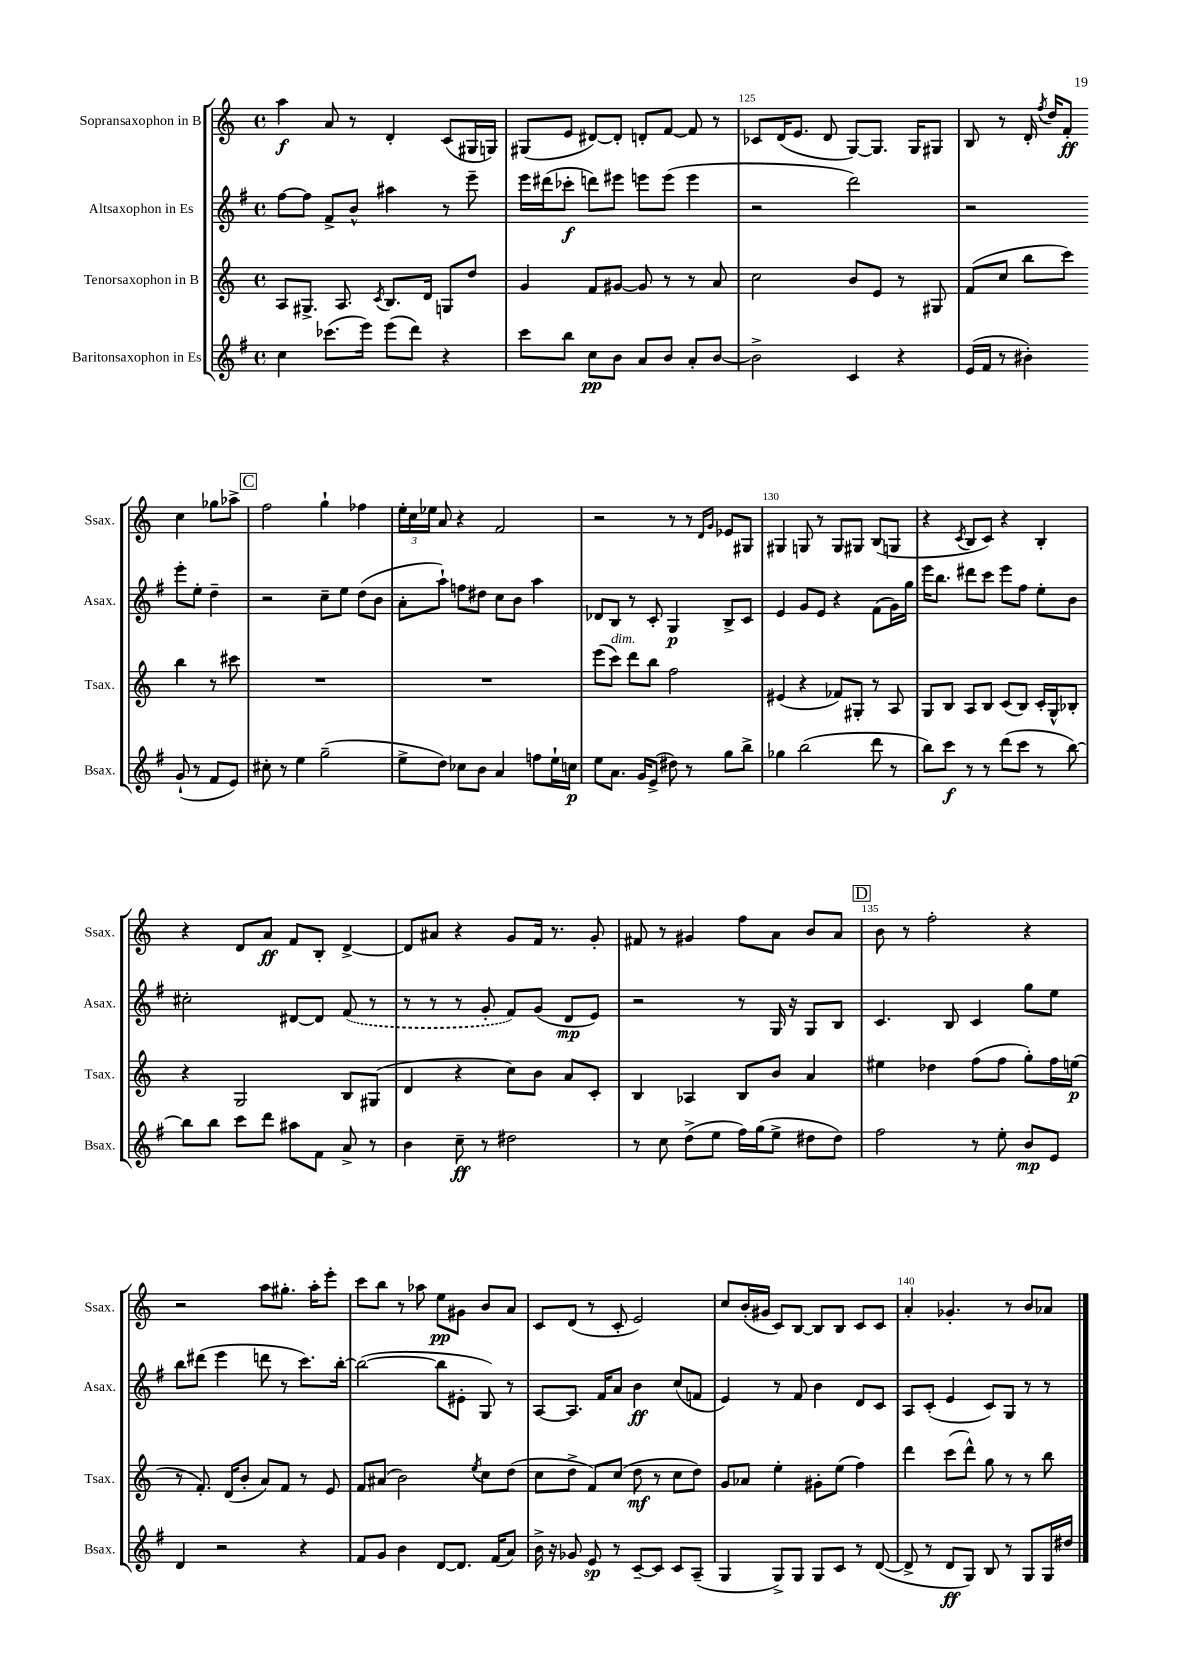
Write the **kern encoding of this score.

**kern	**kern	**kern	**kern
*staff4	*staff3	*staff2	*staff1
*clefG2	*clefG2	*clefG2	*clefG2
*k[f#]	*k[]	*k[f#]	*k[]
*M4/4	*M4/4	*M4/4	*M4/4
*met(c)	*met(c)	*met(c)	*met(c)
4cc\	8A/L	[8ff#\L	4aa\
.	8.G#^/J	8ff#\]J	.
(8.ccc-\L	.	8f#^/L	8a/
.	8.A/	.	.
.	.	8b^^/J	8r
16eee\Jk)	.	.	.
.	8qc/	.	.
(8eee\L	8.B/L	4aa#\	4d'/
8ddd\J)	.	.	.
.	16d/Jk	.	.
4r	8G/L	8r	(8c/L
.	8dd/J	8eee~\	16G#/L
.	.	.	16G/JJ)
=	=	=	=
8ccc\L	4g/	16eee\LL	(8G#/L
.	.	(16ddd#\J	.
8bb\J	.	8ccc-'\J	8e/J
8cc\L	8f/L	8ddd\L)	[8d#/L)
8b\J	[8g#/J	8eee#\J	8d#'/]J
8a/L	8g#/]	8eee\L	8d'/L
8b/J	8r	(8eee\J	[8f/J
8a'/L	8r	4eee\	8f/]
[8b/J	8a/	.	8r
=	=	=	=
2b^\]	2cc\	2r	8c-/L
.	.	.	(16d/K
.	.	.	8.e/J
.	.	.	8d/
4c/	8b/L	2ddd\)	[8G/L)
.	8e/J	.	8.G/]J
4r	8r	.	.
.	.	.	16G/LK
.	8G#/	.	8G#/J
=	=	=	=
(16e/LL	(8f/L	2r	8B/
16f#/JJ	.	.	.
8r	8cc/J	.	8r
4b#'\)	8bb\L	.	16d'/
.	.	.	8qff/
.	.	.	16dd/LK
.	8ccc\J)	.	8f'/J
(8g`/	4bb\	8eee'\L	4cc\
8r	.	8ee'\J	.
8f#/L	8r	4dd~\	8gg-\L
8e/J)	8ccc#\	.	8aa-^\J
=	=	=	=
8cc#'\	1r	2r	2ff\
8r	.	.	.
4ee\	.	.	.
(2gg~\	.	8cc~\L	4gg`\
.	.	8ee\J	.
.	.	(8dd\L	4ff-\
.	.	8b\J	.
=	=	=	=
8ee^\L	1r	8a'\L	24ee'\LL
.	.	.	24cc\
.	.	.	24ee-\JJ
8dd\J)	.	8aa`\J)	8a/
8cc-\L	.	8ff\L	4r
8b\J	.	8dd#\J	.
4a/	.	8cc\L	2f/
.	.	8b\J	.
8ff\L	.	4aa\	.
16ee`\L	.	.	.
16cc\JJ	.	.	.
=	=	=	=
8ee\L	(8eee\L	8d-/L	2r
8.a\J	8ccc\J)	8B/J	.
.	8ddd\L	8r	.
16g/LK	.	.	.
(8e^/J	8bb\J	8c'/	.
8dd#\)	2ff\	4G/	8r
8r	.	.	8r
.	.	.	16qqd/LL
.	.	.	16qqg/JJ
8gg\L	.	8B^/L	8e-/L
8bb^\J	.	8c/J	8G#/J
=	=	=	=
4gg-\	(4e#/	4e/	4G#/
(2bb\	4r	8g/L	8G/
.	.	8e/J	8r
.	8f-/L)	4r	8G/L
.	8G#'/J	.	8G#/J
8ddd\	8r	(8f#\L	(8B/L
8r	8A/	16g\L)	8G/J
.	.	16gg\JJ	.
=	=	=	=
8bb\L)	8G/L	16eee\LK	4r
.	.	8.bb\J	.
8ccc\J	8B/J	.	.
.	.	.	8qc/
8r	8A/L	8ddd#\L	8B/L
8r	8B/J	8ccc\J	8c/J)
(8ddd\L	(8c/L	8eee\L	4r
8ccc\J	8B/J)	8ff#\J	.
8r	16c'/LL	8ee'\L	4B'/
.	16G^^/J	.	.
[8bb\)	8B-'/J	8b\J	.
=	=	=	=
8bb\]L	4r	2cc#'\	4r
8bb\J	.	.	.
8ccc\L	2G/	.	8d/L
8ddd\J	.	.	8a/J
8aa#\L	.	[8d#/L	8f/L
8f#\J	.	8d#/]J	8B'/J
8a^/	8B/L	(8f#/	[4d^/
8r	(8G#/J	8r	.
=	=	=	=
4b\	4d/	8r	8d/]L
.	.	8r	8a#/J
8cc~\	4r	8r	4r
8r	.	8g'/	.
2dd#\	8cc\L)	8f#/L)	8g/L
.	8b\J	(8g/J	16f/Jk
.	.	.	8.r
.	8a/L	8d/L	.
.	8c'/J	8e/J)	8g'/
=	=	=	=
8r	4B/	2r	8f#/
8cc\	.	.	8r
(8dd^\L	4A-/	.	4g#/
8ee\J	.	.	.
16ff#\LL)	8B/L	8r	8ff\L
(16gg\J	.	.	.
8ee^\J	8b/J	16G/	8a\J
.	.	16r	.
8dd#\L	4a/	8G/L	8b/L
8dd#\J)	.	8B/J	8a/J
=	=	=	=
2ff#\	4ee#\	4.c/	8b\
.	.	.	8r
.	4dd-\	.	2ff'\
.	.	8B/	.
8r	(8ff\L	4c/	.
8ee'\	8ff\J	.	.
8b/L	8gg'\L)	8gg\L	4r
8e/J	16ff\L	8ee\J	.
.	(16ee\JJ	.	.
=	=	=	=
4d/	8r	8bb\L	2r
.	8.f'/)	(8ddd#\J	.
2r	.	4eee\	.
.	(16d/LK	.	.
.	8b'/J	.	.
.	8a/L)	8ddd\	8aa\L
.	8f/J	8r	8.gg#'\J
4r	8r	8.ccc\L)	.
.	.	.	16aa'\LK
.	8e/	.	8eee'\J
.	.	[16bb'\Jk	.
=	=	=	=
8f#/L	8f/L	(2bb\_	8ccc\L
8g/J	(8a#/J	.	8bb\J
4b\	2b\)	.	8r
.	.	.	8aa-\
[8d/L	.	8bb\]L	8ee\L
8.d/]J	.	8e#'\J	8g#\J
.	8qee/	.	.
.	8cc\L	8G/)	8b/L
(16f#/LK	.	.	.
8a/J)	(8dd\J	8r	8a/J
=	=	=	=
16b^\	8cc\L	[8A/L	8c/L
16r	.	.	.
8g-/	8dd^\J	8.A/]J	(8d/J
8e/	8f/L)	.	8r
.	.	16f#/LK	.
8r	(8cc/J	8a/J	8c'/
[8c~/L	8dd\	4b\	2e/)
8c/]J	8r	.	.
8c/L	8cc\L	(8cc/L	.
(8A~/J	8dd\J)	8f/J	.
=	=	=	=
4G/	8g/L	4e/)	8cc/L
.	8a-/J	.	(16b'/L
.	.	.	16g#/JJ
8G^/L)	4ee'\	8r	8c/L)
8G/J	.	8f#/	[8B/J
8G/L	8g#'\L	4b\	8B/]L
8c/J	(8ee\J	.	8B/J
8r	4ff\)	8d/L	8c/L
([8d/	.	8c/J	8c/J
=	=	=	=
8d^/]	4ddd\	8A/L	4a'/
8r	.	(8c'/J	.
8d/L	(8ccc\L	4e/	4.g-'/
8G/J)	8ddd^^\J)	.	.
8B/	8gg\	8c/L)	.
8r	8r	8G/J	8r
8G/L	8r	8r	8b/L
16G/L	8bb\	8r	8a-/J
16dd#/JJ	.	.	.
==	==	==	==
*-	*-	*-	*-
